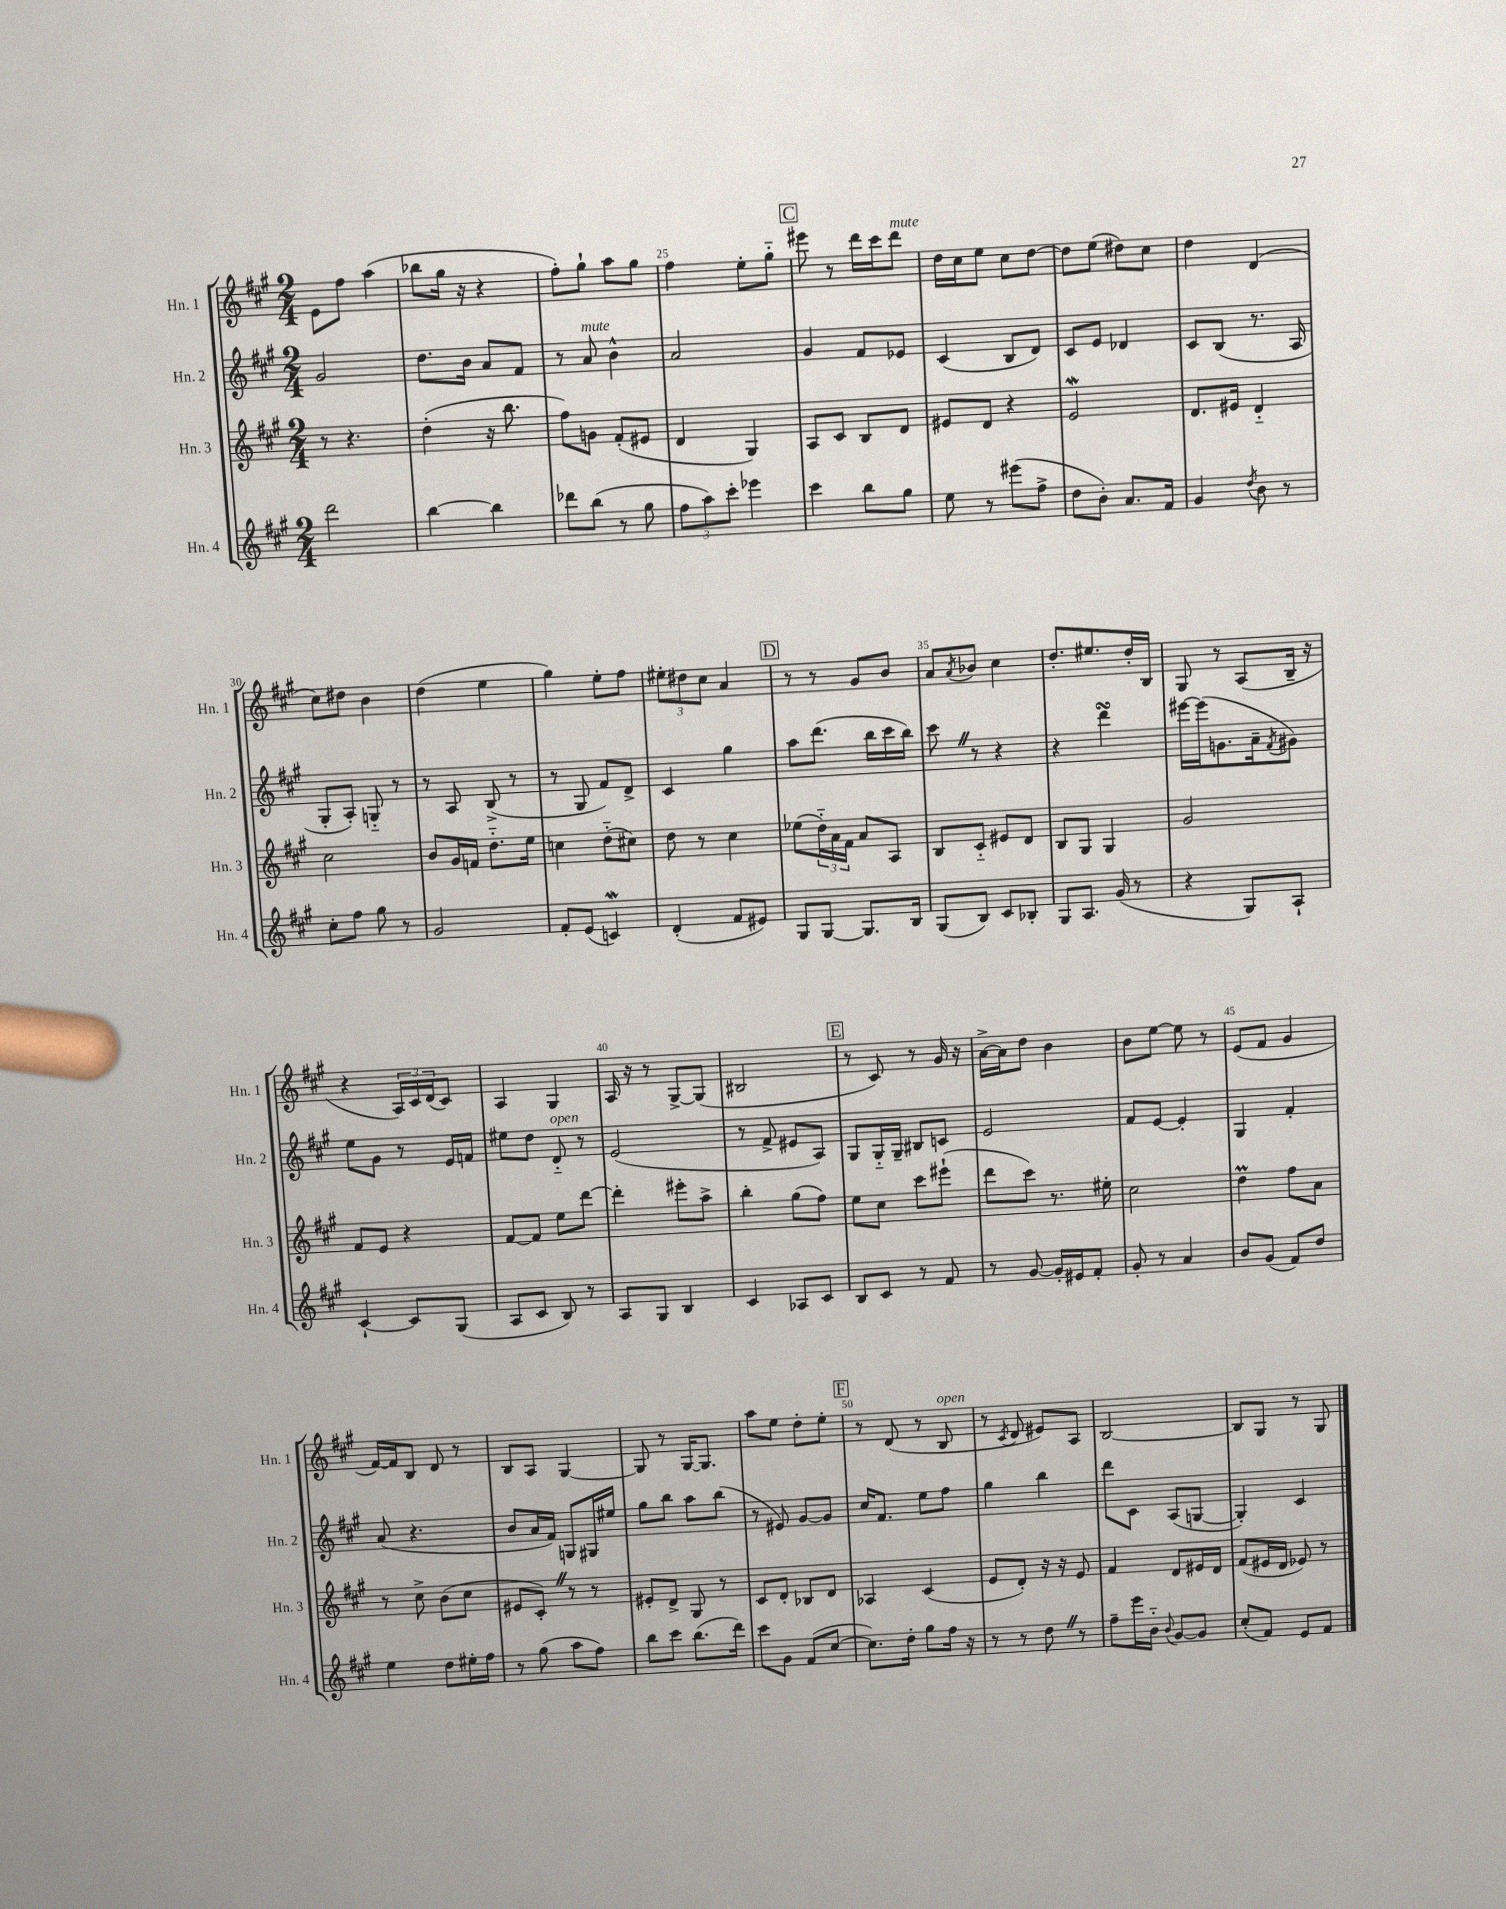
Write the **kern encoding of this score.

**kern	**kern	**kern	**kern
*part4	*part3	*part2	*part1
*staff4	*staff3	*staff2	*staff1
*I"Hn. 4	*I"Hn. 3	*I"Hn. 2	*I"Hn. 1
*I'Hn. 4	*I'Hn. 3	*I'Hn. 2	*I'Hn. 1
*clefG2	*clefG2	*clefG2	*clefG2
*k[f#c#g#]	*k[f#c#g#]	*k[f#c#g#]	*k[f#c#g#]
*M2/4	*M2/4	*M2/4	*M2/4
=22	=22	=22	=22
2ddd\	8r	2g#/	8e\L
.	4.r	.	8ff#\J
.	.	.	(4aa\
=23	=23	=23	=23
[4bb\	(4dd'\	8.dd\L	8bb-X\L
.	.	.	16gg#\Jk
.	.	16b\Jk	16r
4bb\]	16r	8a/L	4r
.	8.bb\	.	.
.	.	8f#/J	.
=24	=24	=24	=24
8ddd-X\L	8ff#\L)	8r	8ff#'\L)
!	!	!LO:TX:a:i:t=mute	!
(8bb\J	8gn\J	8a/	8gg#`\J
8r	(8f#'/L	4b^^\	8aa\L
8gg#\	8e#X/J	.	8gg#\J
=25	=25	=25	=25
12ff#\L	4d/	2a/	4ff#\
12aa\)	.	.	.
12ccc#'\J	.	.	.
4eee-X\	4G#/)	.	8ee'\L
.	.	.	8gg#\J
!!LO:REH:place=s1:t=C
=26	=26	=26	=26
4ccc#\	8A/L	4g#/	8eee#X\
.	8c#/J	.	8r
8bb\L	8B/L	8f#/L	16ddd\LL
.	.	.	16ccc#\J
!	!	!	!LO:TX:a:i:t=mute
8gg#\J	8d/J	8e-X/J	8ddd\J
=27	=27	=27	=27
8ee\	8e#X/L	(4c#/	16dd\LL
.	.	.	16cc#\J
8r	8d/J	.	8ee\J
(8eee#X\L	4r	8B/L	8cc#\L
8ff#^\J	.	8d/J)	[8dd\J
=28	=28	=28	=28
8dd\L	2eW/	8c#/L	8dd\L]
8b'\J)	.	8e/J	(8ee\J
8.a/L	.	4d-X/	8dd#X\L)
.	.	.	8cc#\J
16f#/Jk	.	.	.
=29	=29	=29	=29
4g#/	8.d/L	8c#/L	4dd\
.	.	(8B/J	.
.	16e#X/Jk	.	.
8qdd/	.	.	.
8b\	4d/	8.r	(4d/
8r	.	.	.
.	.	16A/	.
!!LO:LB:g=z
=30	=30	=30	=30
8cc#'\L	2cc#\	8G#'/L	8cc#\L)
8ff#\J	.	8A'/J)	8dd#X\J
8gg#\	.	8Gn/	4b\
8r	.	8r	.
=31	=31	=31	=31
2g#/	8b/L	8r	(4dd\
.	16g#/L	8A/	.
.	16fn/JJ	.	.
.	8.dd\L	(8B^/	4ee\
.	.	8r	.
.	16ee\Jk	.	.
=32	=32	=32	=32
8f#'/L	4ccn\	8r	4gg#\)
(8e/J	.	8G#/	.
4cnw/)	(8dd\L	8f#/L)	8ee'\L
.	8cc#X\J)	8d^/J	8ff#\J
=33	=33	=33	=33
(4d'/	8dd\	4c#/	12ee#X'\L
.	.	.	12dd#X\
.	8r	.	.
.	.	.	12cc#\J
8f#/L	4cc#\	4gg#\	4a/
8e#X/J)	.	.	.
!!LO:REH:place=s1:t=D
=34	=34	=34	=34
8G#/L	(8ee-X\L	8aa\L	8r
[8G#/J	24dd\L)	(8.ddd\J	8r
.	24a\	.	.
.	24f#\JJ	.	.
8.G#/L]	8a/L	.	8g#/L
.	.	16bb\LL	.
.	8A/J	16ccc#\	8b/J
16B/Jk	.	16bb\JJ)	.
=35	=35	=35	=35
(8G#/L	8B/L	8ccc#Z\	8a/L
.	.	.	8qa/
8B/J)	8c#/J	8r	8b-X/J
8c#/L	8e#X/L	4r	4cc#\
8B-X'/J	8d/J	.	.
=36	=36	=36	=36
8G#/L	8B/L	4r	8.dd'/L
8.A/J	8G#/J	.	.
.	.	.	8.ee#X/
.	4G#/	4dddsSSs\	.
(16g#/	.	.	.
8r	.	.	16dd'/L
.	.	.	16B/JJ
=37	=37	=37	=37
4r	2g#/	[16eee#X\LL	8G#/
.	.	(16eee#\J]	.
.	.	8.gn\	8r
8G#/L)	.	.	(8A/L
.	.	16a~\k	.
.	.	8qf#/	.
8A`/J	.	8g#X\J)	16B~/Jk
.	.	.	16r
!!LO:LB:g=z
=38	=38	=38	=38
[4c#`/	8f#/L	8ee\L	4r
.	8e/J	8g#\J	.
8c#/L]	4r	8r	24A/LL)
.	.	.	24c#/
.	.	.	(24d/J
(8G#/J	.	16e/LL	8c#/J)
.	.	16fn/JJ	.
=39	=39	=39	=39
8A/L	[8f#/L	8ee#X\L	4A/
8c#/J	8f#/J]	8dd\J	.
!	!	!LO:TX:a:i:t=open	!
8B/)	8ee\L	8d/	4G#/
8r	[8ddd\J	8r	.
=40	=40	=40	=40
8A/L	4ddd'\]	(2e/	16A/
.	.	.	16r
8G#/J	.	.	8r
4B/	8eee#X'\L	.	[8G#^/L
.	8aa^\J	.	(8G#/J]
=41	=41	=41	=41
4c#/	4bb'\	8r	2B#X/
.	.	8f#^/	.
8A-X/L	(8gg#\L	8e#X/L	.
8c#/J	8ff#\J)	8A/J)	.
!!LO:REH:place=s1:t=E
=42	=42	=42	=42
8B/L	8ee\L	8G#/L	8r
8c#/J	8cc#\J	16G#/L	8c#/)
.	.	16G#~/JJ	.
8r	8ccc#\L	8B#X/L	8r
8f#/	(8eee#X`\J	8cn/J	16g#/
.	.	.	16r
=43	=43	=43	=43
8r	8ddd\L	2e/	[16a^\LL
.	.	.	16a\J]
[8g#/	8ccc#\J)	.	8dd\J
16g#'/LL]	8.r	.	4b\
16e#X/J	.	.	.
8f#'/J	.	.	.
.	16ee#X'\	.	.
=44	=44	=44	=44
8g#'/	2cc#\	8f#/L	8b\L
8r	.	[8e/J	[8ee\J
4a/	.	4e'/]	8ee\]
.	.	.	8r
=45	=45	=45	=45
8b/L	4ddM\	4G#/	(8e/L
(8g#/J	.	.	8f#/J
8f#/L)	8ff#\L	4f#'/	4g#/
8dd/J	8a\J	.	.
!!LO:LB:g=z
=46	=46	=46	=46
4ee\	8r	(8a/	[16f#/LL)
.	.	.	16f#/J]
.	8cc#^\	4.r	8B/J
8dd\L	(8b\L	.	8d/
16ee#X'\L	8cc#\J	.	8r
16ff#\JJ	.	.	.
=47	=47	=47	=47
8r	8e#X/L	8b/L	8B/L
(8gg#\	8c#'Z/J)	16a/L	8A/J
.	.	16f#/JJ)	.
8aa\L	8r	8Gn/L	[4G#/
8ff#\J)	8r	16G#X/L	.
.	.	16ee#X/JJ	.
=48	=48	=48	=48
8bb\L	8e#X'/L	8gg#\L	8G#/]
8ccc#\J	8d^/J	8bb\J	8r
(8.bb\L	8G#/	8aa\L	[16G#/KL
.	.	.	8.G#/J]
.	8r	(8bb\J	.
16ddd\Jk)	.	.	.
=49	=49	=49	=49
8ccc#\L	8c#/L	8r	8aa\L
8g#\J	8d'/J	8e#X/)	8ee\J
(8f#/L	8B-X/L	[8g#/L	8dd'\L
[8cc#/J	8d/J	8g#/J]	8ee'\J
!!LO:REH:place=s1:t=F
=50	=50	=50	=50
8.cc#\L])	4A-X/	16cc#/KL	8r
.	.	8.f#/J	.
.	.	.	(8d/
16dd'\Jk	.	.	.
8gg#\L	(4c#/	8ee\L	8r
!	!	!	!LO:TX:a:i:t=open
16ff#\Jk	.	8ff#\J	8B/
16r	.	.	.
=51	=51	=51	=51
8r	8e/L	4gg#\	8r
.	.	.	8qc#/
8r	8d'/J)	.	8d/
8ddZ\	16r	4bb\	8e#X/L)
.	16r	.	.
8r	8e/	.	8A/J
=52	=52	=52	=52
8ff#~\L	4f#/	8ddd\L	[2B/
16eee\L	.	8c#\J	.
16b\JJ	.	.	.
8qqb/	.	.	.
[8g#/L	8d/L	(8A/L	.
8g#/J]	16e#X/L	[8Gn/J	.
.	16d/JJ	.	.
=53	=53	=53	=53
(8cc#'/L	(8f#/L	4G'/])	8B/L]
8f#/J)	16e#X/L	.	8G#/J
.	16d/JJ	.	.
8e/L	8e-X/)	4c#/	8r
8f#/J	8r	.	8G#/
==	==	==	==
*-	*-	*-	*-
